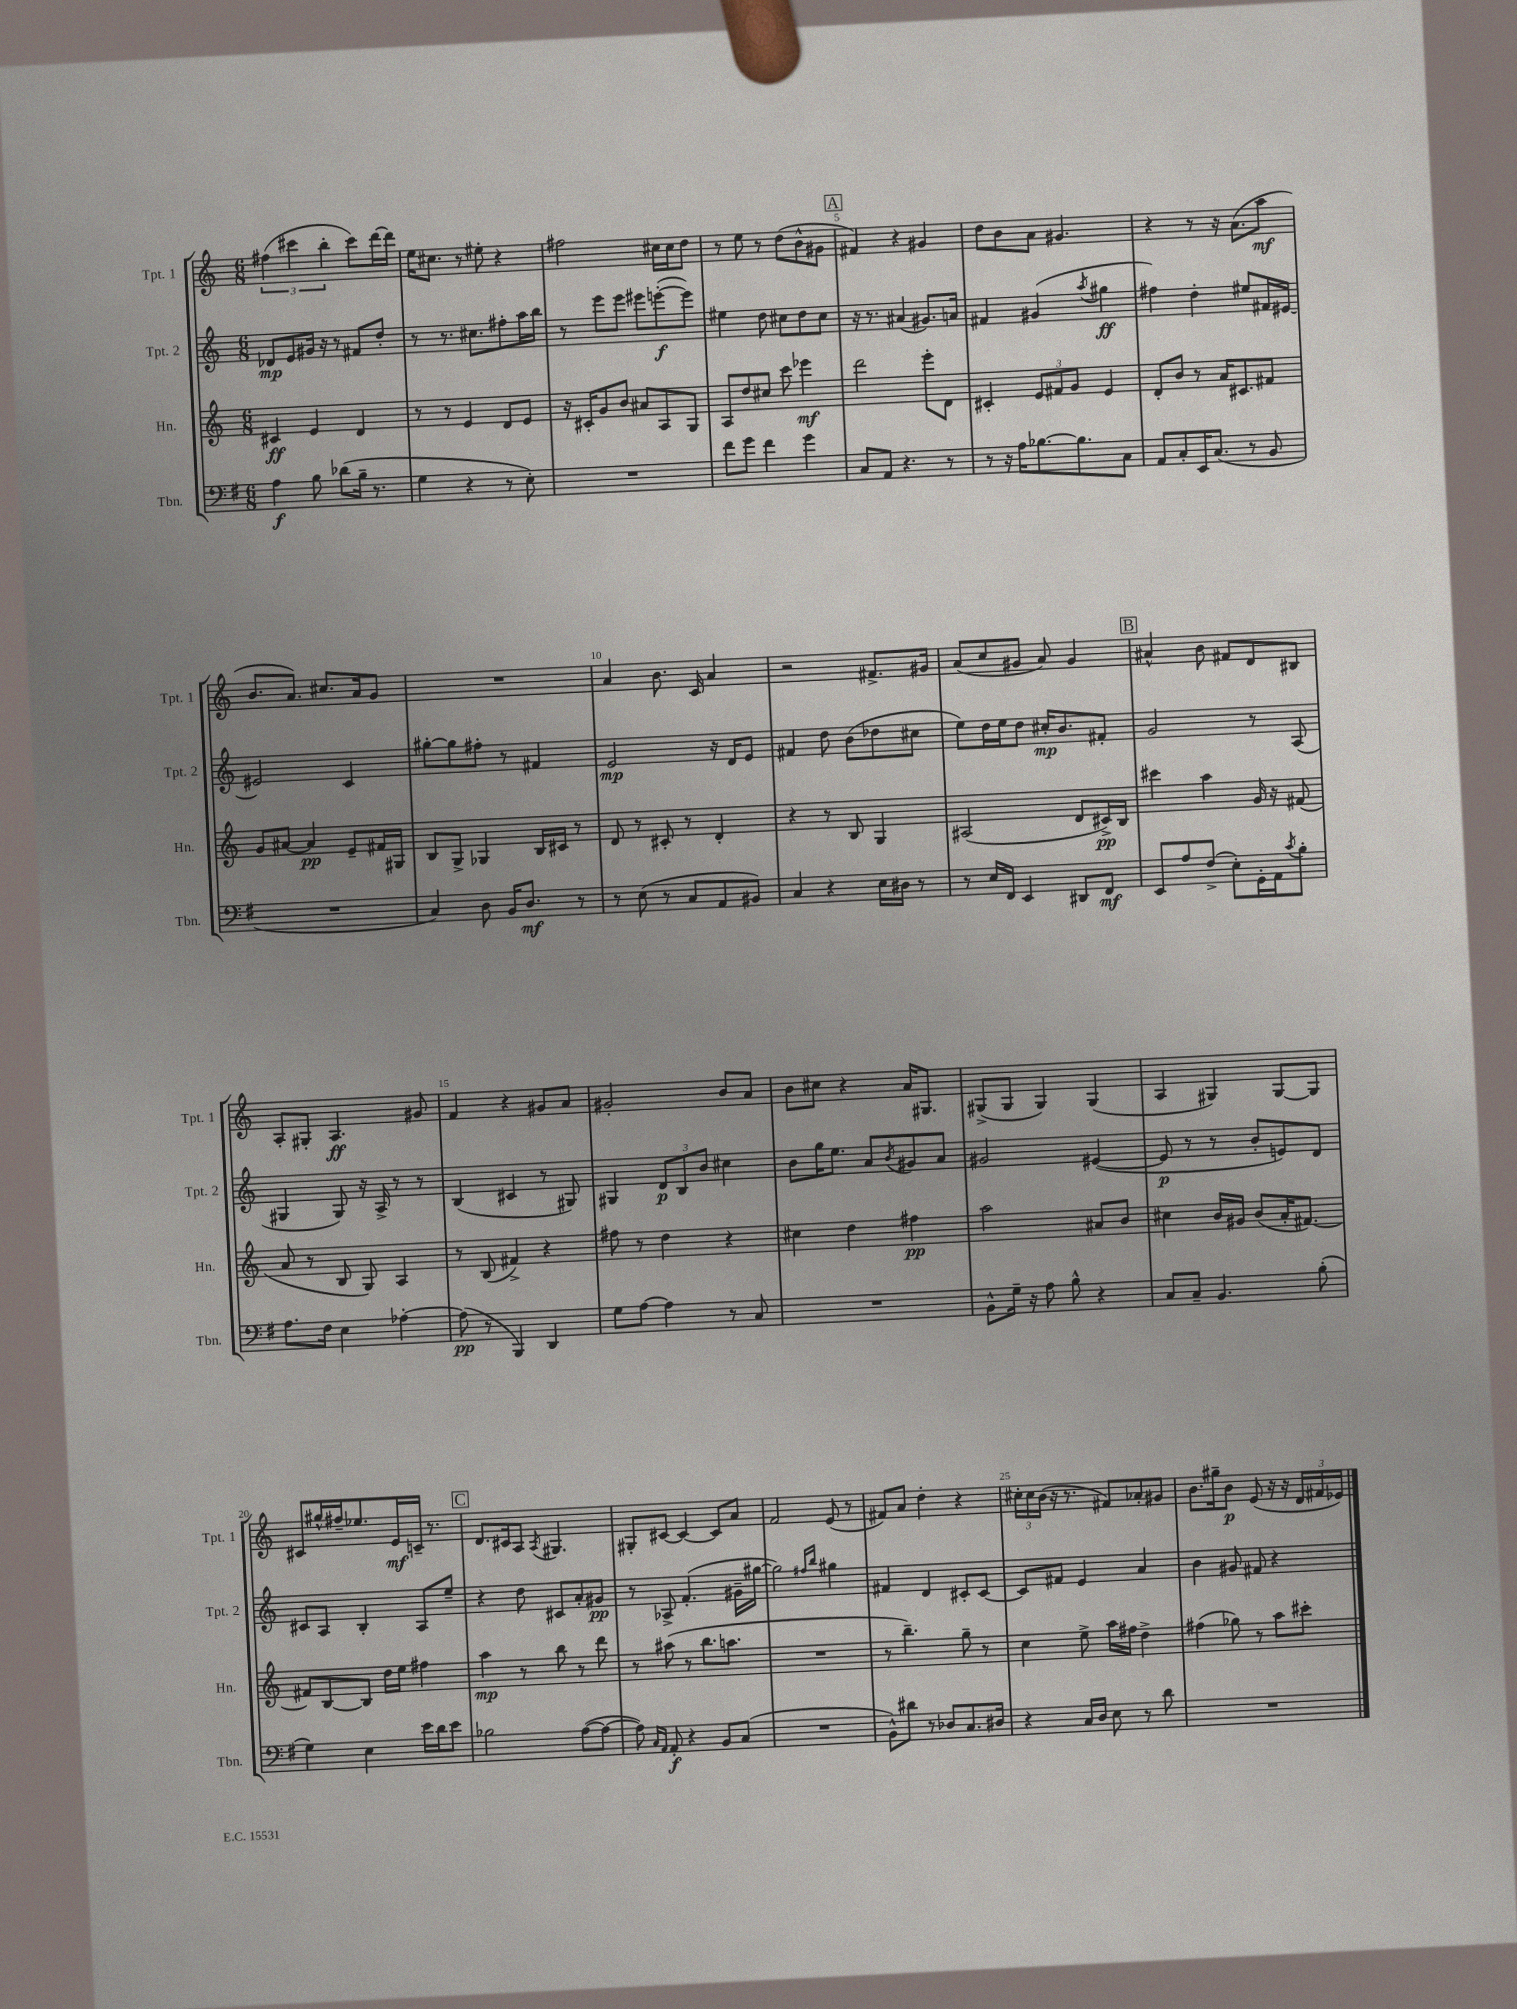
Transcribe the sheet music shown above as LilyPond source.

<<
\new StaffGroup <<
\new Staff = "s0" \with { instrumentName = "Tpt. 1" shortInstrumentName = "Tpt. 1" } {
    \clef treble \key c \major \numericTimeSignature \time 6/8
    \tuplet 3/2 { fis''4( cis'''4 b''4-. } cis'''8) d'''16~ d'''16 |
    e''16 cis''8. r8 eis''8-. r4 |
    fis''2 cis''16 cis''16 d''8 |
    r8 e''8 r8 d''8( b'8-^ gis'8 |
    \mark \markup { \box "A" } fis'4) r4 gis'4 |
    d''8 b'8 a'8 gis'4. |
    r4 r8 r16 a'8.( a''8\mf |
    b'8. a'8.) cis''8. a'16 g'8 |
    R2. |
    a'4 b'8. c'16 a'4 |
    r2 fis'8.-> gis'16 |
    a'8( c''8 gis'8 a'8) gis'4 |
    \mark \markup { \box "B" } ais'4-^ b'8 fis'8 d'8 bis8 |
    a8-. gis8-. a4.\ff gis'8 |
    f'4 r4 gis'8 a'8 |
    gis'2-. b'8 a'8 |
    b'8 cis''8 r4 a'16 gis8. |
    gis8->( gis8 gis4) gis4( |
    a4 gis4) gis8~ gis8 |
    cis'8 gis''16-^ fis''16-- ees''8. e'16\mf c'16-- r8. |
    \mark \markup { \box "C" } d'8. cis'16 a8 \acciaccatura { a8 } gis4. |
    gis8-. cis'8~ cis'4~ cis'8 a'8 |
    f'2 e'8( r8 |
    fis'8) a'8 d''4-. r4 |
    \tuplet 3/2 { cis''16-. cis''16 b'16( } r16 r8. fis'8) aes'8-. gis'8 |
    b'8. gis''16-- b'8\p e'8( r16 r16 \tuplet 3/2 { d'16 fis'16 ees'16) } \bar "|." |
}
\new Staff = "s1" \with { instrumentName = "Tpt. 2" shortInstrumentName = "Tpt. 2" } {
    \clef treble \key c \major \numericTimeSignature \time 6/8
    des'8\mp e'8 gis'16 r16 r8 fis'8 d''8-. |
    r8 r8. cis''8. fis''8-. a''16 b''16 |
    r8 e'''8 e'''8 eis'''8 e'''8~-.\f( e'''8) |
    eis''4 d''8 cis''8 d''8 cis''8 |
    \mark \markup { \box "A" } r16 r8. ais'4( gis'8.) a'16 |
    fis'4 gis'4( \acciaccatura { a''8 } gis''4\ff |
    fis''4) d''4-. eis''8 fis'16 eis'16~ |
    eis'2 c'4 |
    gis''8~-. gis''8 fis''8-. r8 fis'4 |
    e'2\mp r16 d'16 e'8 |
    fis'4 d''8 b'8( des''8 cis''8 |
    e''8) d''16 e''16 d''8 cis''16-.\mp b'8. fis'8-. |
    \mark \markup { \box "B" } g'2 r8 a8( |
    gis4 gis8) r16 a16-> r8 r8 |
    b4( cis'4 r8 gis8) |
    gis4 \tuplet 3/2 { d'8\p b8 b'8 } cis''4 |
    b'8 g''16 e''8. a'8 \acciaccatura { b'8 } gis'8 a'8 |
    gis'2 eis'4~( |
    eis'8\p r8 r8 b'8-. e'8) d'8 |
    cis'8 a8 b4-. a8 e''8-- |
    \mark \markup { \box "C" } r4 d''8 cis'8 a'8-. gis'8\pp |
    r8 aes8-> f'4.-.( gis'16-- gis''16~ |
    gis''2) \grace { fis''16 b''16 } gis''4 |
    fis'4 d'4 cis'8-. cis'8~ |
    cis'8 fis'8 e'4 a'4 |
    b'4 gis'8 fis'8 r4 \bar "|." |
}
\new Staff = "s2" \with { instrumentName = "Hn." shortInstrumentName = "Hn." } {
    \clef treble \key c \major \numericTimeSignature \time 6/8
    cis'4\ff e'4 d'4 |
    r8 r8 e'4 d'8 e'8 |
    r16 cis'16-. g'8 b'8 ais'8 a8 g8 |
    a8 d''8 cis''8 c'''8 ees'''4\mf |
    \mark \markup { \box "A" } d'''2 e'''8-. d'8 |
    cis'4-. \tuplet 3/2 { e'8 fis'8 g'8 } e'4 |
    d'8-. b'8 r8 a'16 cis'8. fis'8 |
    g'8 ais'8~ ais'4\pp e'8-- fis'16 gis16 |
    b8 g8-> ges4 b16 cis'16 r8 |
    d'8 r8 cis'8-. r8 d'4-. |
    r4 r8 b8 g4 |
    ais2( d'8 cis'16->\pp) b16 |
    \mark \markup { \box "B" } cis'''4 a''4 g'16 r16 fis'8( |
    a'8 r8 b8 g8) a4 |
    r8 b8( fis'4->) r4 |
    fis''8 r8 d''4 r4 |
    cis''4 d''4 fis''4\pp |
    a''2 ais'8 b'8 |
    cis''4 b'16 gis'16 b'8( a'16-. fis'8.~) |
    fis'8 b8~ b8 d''16 e''16 fis''4 |
    \mark \markup { \box "C" } a''4\mp r8 b''8 r8 d'''8 |
    r8 ais''8( r8 b''8. a''8. |
    R2. |
    r8 b''4.--) g''8-- r8 |
    c''4 e''8-> a''16 fis''16 d''4-> |
    fis''4( ges''8) r8 a''8 cis'''8-. \bar "|." |
}
\new Staff = "s3" \with { instrumentName = "Tbn." shortInstrumentName = "Tbn." } {
    \clef bass \key g \major \numericTimeSignature \time 6/8
    a4\f b8 des'8( b16-- r8. |
    g4 r4 r8 e8-.) |
    R2. |
    fis'8 g'8 fis'4 g'4 |
    \mark \markup { \box "A" } c8 a,8 r4. r8 |
    r8 r16 a16 bes8.~ bes8. c8 |
    a,8 c8-. e,16 c8.( r8 b,8 |
    R2. |
    c4) d8 b,16 d8.\mf r8 |
    r8 e8( r8 c8 a,8 bis,8) |
    c4 r4 e16 dis16 r8 |
    r8 e16 fis,16 e,4 dis,8 fis,8\mf |
    \mark \markup { \box "B" } e,8 a8 fis8->( e8-.) g,16-. a,16 \acciaccatura { c'8 } b8-. |
    a8. fis16 e4 aes4~-. |
    aes8\pp( r8 b,,4) d,4 |
    g8 a8~ a4 r8 c8 |
    R2. |
    b,8-^ g16-- r16 a8 b8-^ r4 |
    c8 c8-- b,4. b8-.( |
    g4) e4 e'16 d'16 e'8 |
    \mark \markup { \box "C" } bes2 a8~( a8~ |
    a8) \grace { c16 a,16 } a,8-.\f r4 b,8 c8( |
    R2. |
    b,8-^) dis'8 r8 des8 c8. dis16 |
    r4 c16 d16 e8 r8 d'8 |
    R2. \bar "|." |
}
>>
>>
\layout { \context { \Score \override BarNumber.break-visibility = ##(#f #t #t) barNumberVisibility = #(every-nth-bar-number-visible 5) } }
